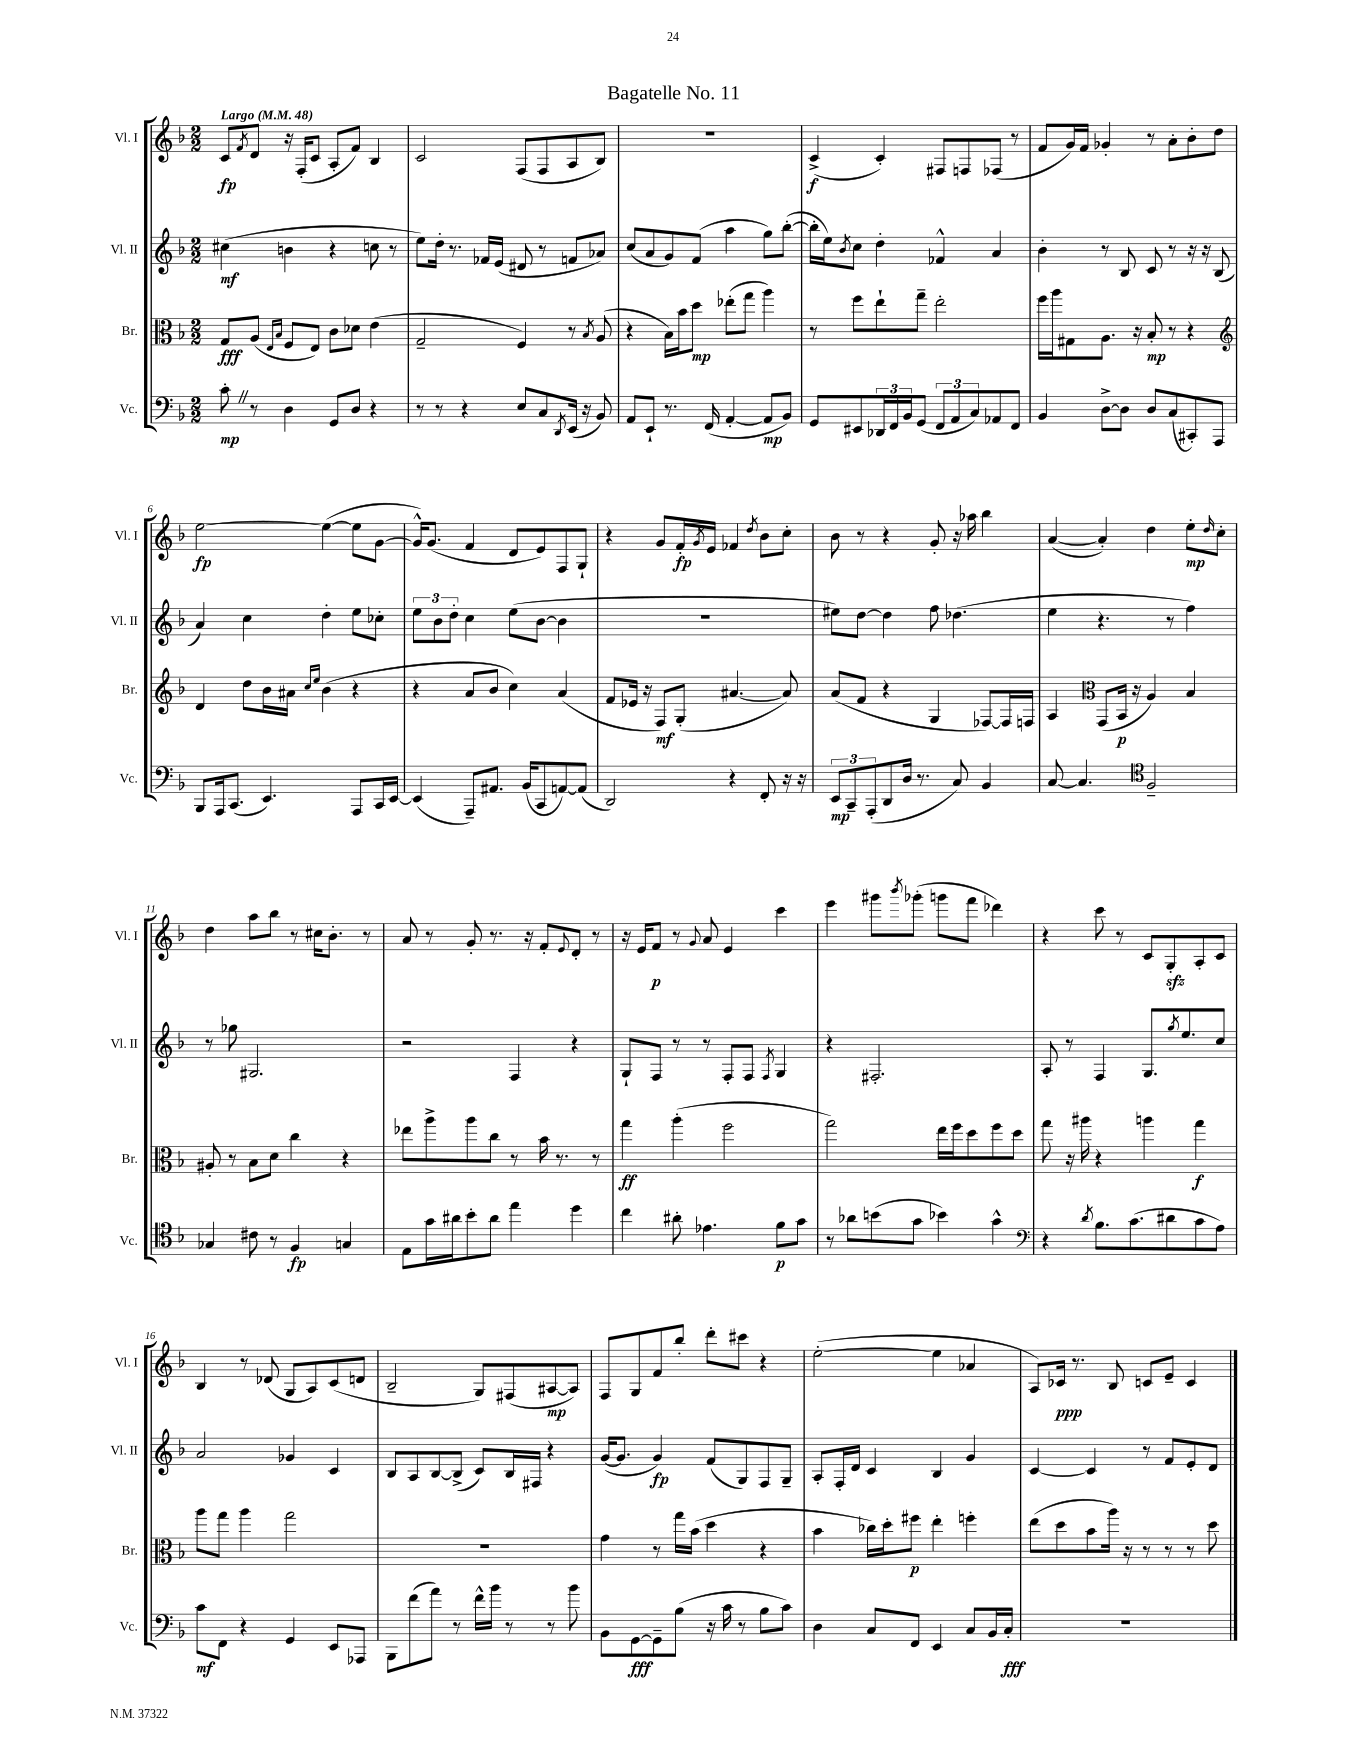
\header { title = "Bagatelle No. 11" }
<<
\new StaffGroup <<
\new Staff = "s0" \with { instrumentName = "Vl. I" shortInstrumentName = "Vl. I" } {
    \clef treble \key f \major \numericTimeSignature \time 2/2 \tempo "Largo" 4 = 48
    c'8\fp \acciaccatura { f'8 } d'8 r16 f16-.( c'8 a8-. f'8) bes4 |
    c'2 f8( f8 a8 bes8) |
    R1 |
    c'4->\f( c'4-.) fis8 f8 fes8( r8 |
    f'8 g'16) f'16 ges'4-. r8 a'8-. bes'8-. d''8 |
    e''2~\fp e''4~( e''8 g'8~ |
    g'16-^) g'8.( f'4 d'8 e'8) f8 g8-! |
    r4 g'8 f'16-.\fp \acciaccatura { g'8 } e'16 fes'4 \acciaccatura { d''8 } bes'8 c''8-. |
    bes'8 r8 r4 g'8-. r16 aes''16 bes''4 |
    a'4~( a'4-.) d''4 e''8-.\mp \grace { d''16 } c''8-. |
    d''4 a''8 bes''8 r8 cis''16 bes'8.-. r8 |
    a'8 r8 g'8-. r8. r16 f'8-. \appoggiatura { e'8 } d'8-. r8 |
    r16 e'16 f'8\p r8 \appoggiatura { g'8 } a'8 e'4 c'''4 |
    e'''4 gis'''8 \acciaccatura { bes'''8 } ges'''8-.( g'''8 f'''8 des'''4) |
    r4 c'''8 r8 c'8 g8-.\sfz a8-. c'8 |
    bes4 r8 des'8( g8 a8) c'8( d'8 |
    bes2-- g8) fis8( ais8~\mp ais8) |
    f8 g8 f'8 bes''8-. d'''8-. cis'''8 r4 |
    e''2~-.( e''4 aes'4 |
    a8) ces'16\ppp r8. bes8 c'8 e'8-- c'4 \bar "|." |
}
\new Staff = "s1" \with { instrumentName = "Vl. II" shortInstrumentName = "Vl. II" } {
    \clef treble \key f \major \numericTimeSignature \time 2/2
    cis''4\mf( b'4 r4 c''8 r8 |
    e''8) d''16-. r8. fes'16 e'16( dis'8 r8 f'8 aes'8) |
    c''8( a'8 g'8) f'8( a''4 g''8) bes''8~-.( |
    bes''16-. e''16) \acciaccatura { bes'8 } c''8 d''4-. fes'4-^ a'4 |
    bes'4-. r8 bes8 c'8 r8 r16 r16 bes8( |
    a'4) c''4 d''4-. e''8 ces''8-. |
    \tuplet 3/2 { e''8 bes'8 d''8-. } c''4 e''8( bes'8~ bes'4 |
    R1 |
    eis''8) d''8~ d''4 f''8 des''4.( |
    e''4 r4. r8 f''4) |
    r8 ges''8 gis2. |
    r2 f4 r4 |
    g8-! f8 r8 r8 f8-. f8 \acciaccatura { f8 } g4 |
    r4 fis2.-. |
    a8-. r8 f4 g8. \acciaccatura { g''8 } e''8. c''8 |
    a'2 ges'4 c'4 |
    bes8 a8 bes8~ bes8->( c'8) bes16 fis16 r4 |
    g'16~( g'8. g'4\fp) f'8( g8) f8 g8-- |
    a8-. f16-. d'16 c'4 bes4 g'4 |
    c'4~ c'4 r8 f'8 e'8-. d'8 \bar "|." |
}
\new Staff = "s2" \with { instrumentName = "Br." shortInstrumentName = "Br." } {
    \clef alto \key f \major \numericTimeSignature \time 2/2
    g8\fff a8( \grace { e16 bes16 } f8 e8) c'8 des'8 e'4( |
    g2-- f4) r8 \acciaccatura { bes8 } a8( |
    r4 bes16) bes'16 d''8\mp ees''8-.( g''8 a''4) |
    r8 f''8 e''8-! g''8-- e''2-. |
    f''16 a''16 gis8 a8. r16 bes8-.\mp r8 r4 |
    \clef treble d'4 d''8 bes'16 ais'16 \grace { c''16 e''16 } bes'4( r4 |
    r4 a'8 bes'8 c''4) a'4( |
    f'8 ees'16 r16 f8\mf) g8-.( ais'4.~ ais'8) |
    a'8( f'8 r4 g4 fes8~) fes16 f16 |
    a4 \clef alto g,8( bes,16\p r16 a4) bes4 |
    ais8-. r8 bes8 d'8 c''4 r4 |
    ees''8 a''8-> a''8 c''8 r8 bes'16 r8. r8 |
    g''4\ff a''4-.( f''2 |
    g''2) e''16 f''16 d''8 f''8 d''8 |
    g''8 r16 ais''16 r4 a''4 g''4\f |
    a''8 g''8 a''4 g''2 |
    R1 |
    g'4 r8 g''16 bes'16( d''4 r4 |
    bes'4 ces''16) d''16-. fis''8\p e''4-. f''4-. |
    e''8( d''8 bes'8 a''16) r16 r8 r8 r8 d''8 \bar "|." |
}
\new Staff = "s3" \with { instrumentName = "Vc." shortInstrumentName = "Vc." } {
    \clef bass \key f \major \numericTimeSignature \time 2/2
    c'8-.\mp \once \override BreathingSign.text = \markup { \musicglyph "scripts.caesura.straight" } \breathe r8 d4 g,8 d8 r4 |
    r8 r8 r4 e8 c8 \acciaccatura { d,8 } e,16( r16 bes,8) |
    a,8 e,8-! r8. f,16( a,4~-. a,8\mp bes,8) |
    g,8 eis,8 \tuplet 3/2 { des,16 f,16 bes,16 } g,8( \tuplet 3/2 { f,8 a,8 c8) } aes,8 f,8 |
    bes,4 d8~-> d8 d8 c8( cis,8-.) a,,8 |
    bes,,8 a,,16 c,8.( e,4.) a,,8 c,16 e,16~ |
    e,4( a,,8--) ais,8. bes,16( c,8 a,8~) a,8( |
    d,2) r4 f,8-. r16 r16 |
    \tuplet 3/2 { e,8\mp c,8-- a,,8-.( } d,8 d16 r8. c8) bes,4 |
    c8~ c4. \clef tenor f2-- |
    ges4 cis'8 r8 f4\fp g4 |
    e8 g'16 ais'16 bes'8-. ais'8 e''4 d''4 |
    c''4 ais'8-. ees'4. f'8\p g'8 |
    r8 aes'8 b'8( g'8 bes'4) g'4-^ |
    \clef bass r4 \acciaccatura { d'8 } bes8. c'8.( dis'8 c'8 a8) |
    c'8\mf f,8 r4 g,4 e,8 aes,,8 |
    bes,,8 f'8( a'8) r8 f'16-^ bes'16 r8 r8 bes'8 |
    bes,8 g,8~\fff g,8-- bes8( r16 c'16 r8 bes8 c'8) |
    d4 c8 f,8 e,4 c8 bes,16 c16-.\fff |
    R1 \bar "|." |
}
>>
>>
